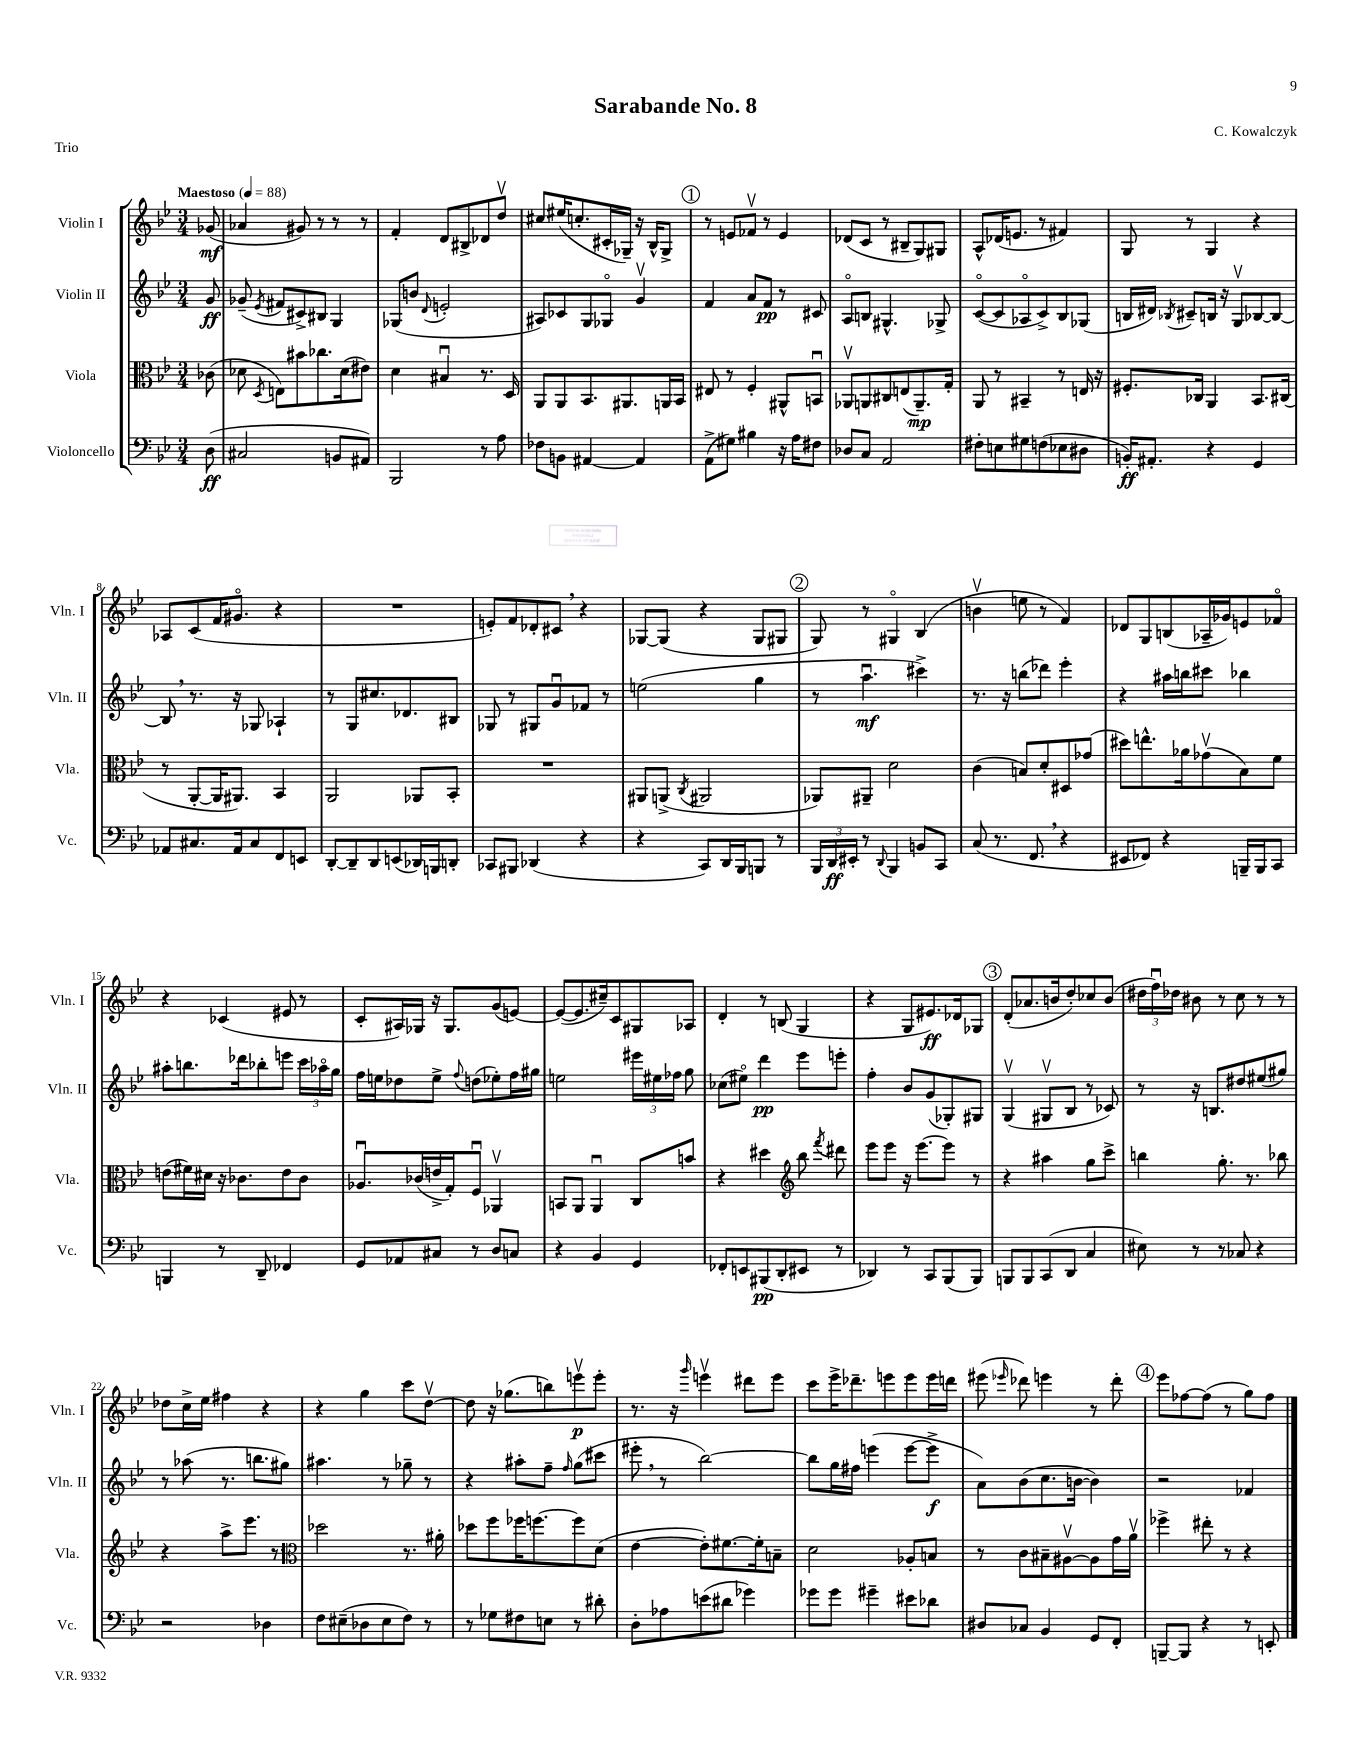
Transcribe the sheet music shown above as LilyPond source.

\header { title = "Sarabande No. 8" composer = "C. Kowalczyk" piece = "Trio" }
<<
\new StaffGroup <<
\new Staff = "s0" \with { instrumentName = "Violin I" shortInstrumentName = "Vln. I" } {
    \clef treble \key bes \major \numericTimeSignature \time 3/4 \partial 8 \tempo "Maestoso" 4 = 88
    \autoBeamOff ges'8\mf( |
    aes'4 gis'8) r8 r8 r8 |
    f'4-. d'8[ bis8-> des'8 d''8]\upbow |
    cis''8[ eis''16( c''8.-. cis'16-. ges16]--) r16 bes16[-^ ges8]-> |
    \mark \markup { \circle "1" } r8 e'8[ fes'8]\upbow r8 e'4 |
    des'8[( c'8] r8 bis8[-- g8) gis8] |
    a8[-^ des'16( e'8.] r8 fis'4) |
    g8 r8 g4 r4 |
    aes8[ c'8( f'16 gis'8.]\flageolet r4 |
    R2. |
    e'8[-.) f'8 des'8-. cis'8] \breathe r4 |
    ges8[~ ges8]( r4 ges8[ gis8] |
    \mark \markup { \circle "2" } g8) r8 gis4\flageolet bes4( |
    b'4\upbow e''8 r8 f'4) |
    des'8[ g8 b8( aes16-- ges'16) e'8 fes'8]\flageolet |
    r4 ces'4( eis'8 r8 |
    c'8[-. ais16) ges16] r16 ges8.[ g'8( e'8]~) |
    e'8[~( e'8. cis''16--) c'8 gis8 aes8] |
    d'4-. r8 b8( g4 |
    r4 g8[ eis'8.\ff) des'16 ges8] |
    \mark \markup { \circle "3" } d'8[-.( aes'8. b'16 d''8-.) ces''8 b'8]( |
    \tuplet 3/2 { dis''16[ f''16\downbow) des''16] } bis'8 r8 c''8 r8 r8 |
    des''8[ c''16-> ees''16] fis''4 r4 |
    r4 g''4 c'''8[ d''8]~\upbow |
    d''8 r16 ges''8.[( b''8) e'''8\upbow\p e'''8]-. |
    r8. r16 \grace { g'''16 } e'''4\upbow dis'''8[ e'''8] |
    c'''8[ ees'''16-> des'''8.-- e'''8 e'''8 e'''16 d'''16] |
    eis'''8( \grace { ees'''16 } des'''8) e'''4 r8 des'''8-. |
    \mark \markup { \circle "4" } ees'''8[ fes''8~ fes''8]( r8 g''8[) fes''8] \bar "|." |
}
\new Staff = "s1" \with { instrumentName = "Violin II" shortInstrumentName = "Vln. II" } {
    \clef treble \key bes \major \numericTimeSignature \time 3/4 \partial 8
    \autoBeamOff g'8\ff |
    ges'8--( \acciaccatura { ees'8 } fis'8[ cis'8->) bis8] g4 |
    ges8[( b'8] \appoggiatura { d'8 } e'2-. |
    ais8[) ces'8 g8 ges8]\flageolet g'4\upbow |
    \mark \markup { \circle "1" } f'4 a'8[ f'8]\pp r8 cis'8 |
    a8[\flageolet b8] gis4.-^ ges8-> |
    c'8[~\flageolet( c'8 aes8\flageolet c'8->) bes8 ges8]( |
    b16[ dis'16]) \acciaccatura { bes8 } cis'8[-- b16] r16 g8[\upbow bes8~ bes8]~ |
    bes8 \breathe r8. r16 ges8 aes4-! |
    r8 g8[ cis''8. des'8. bis8] |
    ges8 r8 gis8[ g'8\downbow fes'8] r8 |
    e''2( g''4 |
    \mark \markup { \circle "2" } r8 a''4.\downbow\mf cis'''4->) |
    r8. r16 b''8[( des'''8]) ees'''4-. |
    r4 ais''16[ b''16 cis'''8] bes''4 |
    ais''8[-. b''8. des'''16 bes''8-. e'''8] \tuplet 3/2 { c'''16[ aes''16\flageolet g''16] } |
    f''16[ e''16 des''8 e''8]-> \appoggiatura { f''8 } d''8[( ees''8-.) f''16 gis''16] |
    e''2 \tuplet 3/2 { eis'''16[ eis''16 fes''16] } g''8 |
    ces''8[( eis''8]\flageolet) d'''4\pp ees'''8[ e'''8]-. |
    f''4-. bes'8[ g'8( ges8-.) gis8] |
    \mark \markup { \circle "3" } g4\upbow( gis8[\upbow bes8] r8 ces'8) |
    r8 r16 b8.[ dis''8 eis''8( gis''8]) |
    r8 aes''8( r8. b''8.[ gis''8]) |
    ais''4. r8 ges''8-- r8 |
    r4 ais''8[-. f''8]-- \grace { f''16 } g''8[( cis'''8] |
    eis'''8-. \breathe r8 bes''2~) |
    bes''8[ g''16 fis''16] e'''4( e'''8[~ e'''8]->\f |
    a'8[) bes'8( c''8. b'16]~ b'4) |
    \mark \markup { \circle "4" } r2 fes'4 \bar "|." |
}
\new Staff = "s2" \with { instrumentName = "Viola" shortInstrumentName = "Vla." } {
    \clef alto \key bes \major \numericTimeSignature \time 3/4 \partial 8
    \autoBeamOff ces'8( |
    des'8 \acciaccatura { d8 } e8[) bis'8 ces''8. des'16( eis'8]) |
    d'4 bis4\downbow r8. d16 |
    a,8[ a,8 bes,8. ais,8. a,16 bes,16] |
    \mark \markup { \circle "1" } eis8 r8 f4-. ais,8[-^ b,8]\downbow |
    aes,8[\upbow a,8 cis8 e8( a,8.--\mp) g16]-. |
    a,8 r8 bis,4-- r8 e16 r16 |
    fis8.[-. ces16] a,4 bes,8.[ cis16]( |
    r8 a,8[~-. a,16 ais,8.]) bes,4 |
    a,2 aes,8[ bes,8]-. |
    R2. |
    ais,8[ a,8]->( \acciaccatura { c8 } ais,2 |
    \mark \markup { \circle "2" } aes,8[) ais,8]-- d'2 |
    c'4( b8[) d'8-. dis8 ges'8]( |
    dis''8[) e''8.-^ aes'16 ges'8\upbow( bes8) f'8] |
    e'8[( fis'16) dis'16] r16 ces'8.[ e'8 ces'8] |
    aes8.[\downbow ces'16( e'16-> g16-.) f8]\downbow aes,4\upbow |
    b,8[ a,8] a,4\downbow c8[ b'8] |
    r4 dis''4 \clef treble bes''8 \acciaccatura { f'''8 } dis'''8 |
    ees'''8[ ees'''8] r16 ees'''8.[~ ees'''8] r8 |
    \mark \markup { \circle "3" } r4 ais''4 g''8[ c'''8]-> |
    b''4 g''8.-. r8. bes''8 |
    r4 a''8[-> ees'''8.] r8. |
    \clef alto des''2 r8. ais'16-. |
    des''8[ f''8 fes''16 f''8.~ f''8 d'8]( |
    ees'4~ ees'8[-.) fis'8.~ fis'16-. b8]-- |
    d'2 aes8[-. b8] |
    r8 c'8[ bis8-- ais8~\upbow ais8 g'16 a'16]\upbow |
    \mark \markup { \circle "4" } fes''4-> eis''8-. r8 r4 \bar "|." |
}
\new Staff = "s3" \with { instrumentName = "Violoncello" shortInstrumentName = "Vc." } {
    \clef bass \key bes \major \numericTimeSignature \time 3/4 \partial 8
    \autoBeamOff d8\ff( |
    cis2 b,8[ ais,8]) |
    bes,,2 r8 a8 |
    fes8[ b,8] ais,4~ ais,4 |
    \mark \markup { \circle "1" } a,8[->( gis8]) bis4 r16 a16[ fis8] |
    des8[ c8] a,2 |
    fis8[-. e8 gis8 f8( ees8 dis8] |
    b,16[-.\ff) ais,8.]-. r4 g,4 |
    aes,8[ cis8. aes,16 cis8 f,8 e,8] |
    d,8[~-. d,8-- d,8 e,8( des,16) b,,16 d,8]-. |
    ces,8[ bis,,8] des,4( r4 |
    r4 c,8[) d,16 bes,,16 b,,8] r8 |
    \mark \markup { \circle "2" } \tuplet 3/2 { bes,,16[ d,16\ff eis,16]-. } r8 \appoggiatura { d,8 } bes,,4 b,8[ c,8] |
    c8( r8. f,8. \breathe r4 |
    eis,8[ fes,8]) r4 b,,16[-- b,,16 c,8] |
    b,,4 r8 d,8-- fes,4 |
    g,8[ aes,8 cis8] r8 d8[ c8] |
    r4 bes,4 g,4 |
    fes,8[-. e,8 bis,,8\pp( d,8-. eis,8] r8 |
    des,4) r8 c,8[ bes,,8( bes,,8]) |
    \mark \markup { \circle "3" } b,,8[ b,,8 c,8( d,8] c4 |
    eis8) r8 r8 ces8 r4 |
    r2 des4 |
    f8[ eis8--( des8 eis8 f8]) r8 |
    r8 ges8[ fis8 e8] r8 dis'8-. |
    d8[-. aes8 e'8( dis'8] ges'4) |
    ges'8[ ges'8] gis'4-- eis'8[ des'8] |
    dis8[ ces8] bes,4 g,8[ f,8]-. |
    \mark \markup { \circle "4" } b,,8[~-- b,,8] r4 r8 e,8-. \bar "|." |
}
>>
>>
